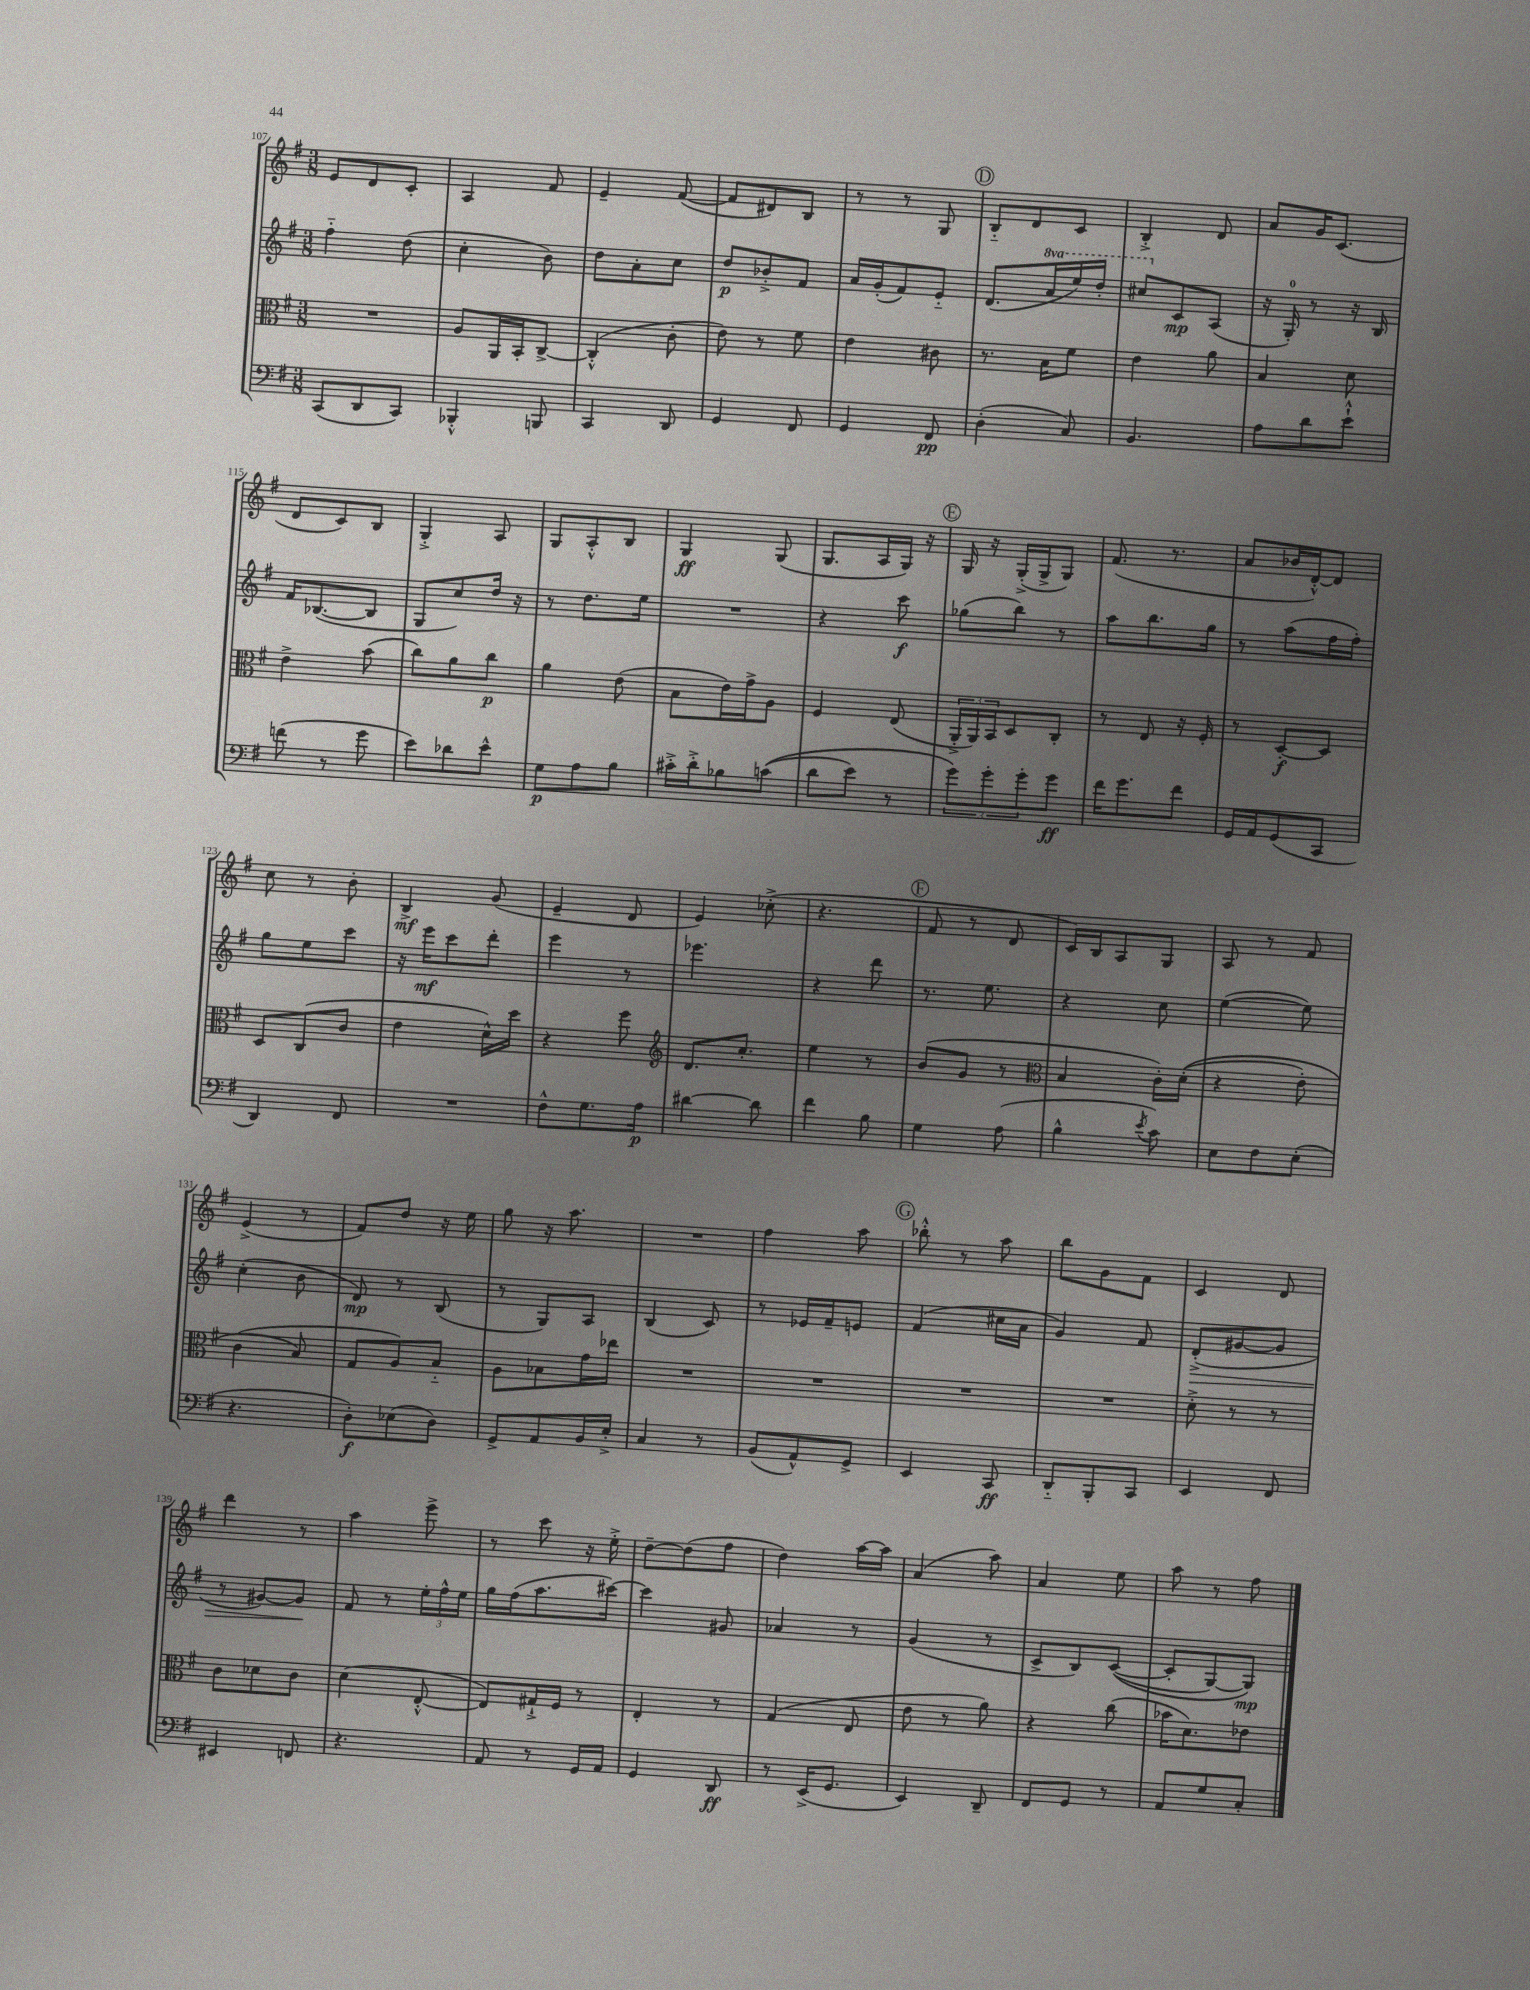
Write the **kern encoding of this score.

**kern	**dynam	**kern	**dynam	**kern	**dynam	**kern	**dynam
*part4	*part4	*part3	*part3	*part2	*part2	*part1	*part1
*staff4	*staff4	*staff3	*staff3	*staff2	*staff2	*staff1	*staff1
*clefF4	*	*clefC3	*	*clefG2	*	*clefG2	*
*k[f#]	*	*k[f#]	*	*k[f#]	*	*k[f#]	*
*M3/8	*	*M3/8	*	*M3/8	*	*M3/8	*
=107	=107	=107	=107	=107	=107	=107	=107
(8CC/L	.	4.r	.	4ff#\	.	8e/L	.
8DD/	.	.	.	.	.	8d/	.
8CC/J)	.	.	.	(8dd\	.	8c'/J	.
=108	=108	=108	=108	=108	=108	=108	=108
4BBB-X'^^/	.	8A/L	.	4cc'\	.	4A/	.
.	.	16AA/L	.	.	.	.	.
.	.	16BB'/J	.	.	.	.	.
8BBBn/	.	[8C^/J	.	8b\)	.	8f#/	.
=109	=109	=109	=109	=109	=109	=109	=109
4CC/	.	(4C'^^/]	.	8dd\L	.	4e~/	.
.	.	.	.	8a'\	.	.	.
8DD/	.	8c'\	.	8cc\J	.	([8f#/	.
=110	=110	=110	=110	=110	=110	=110	=110
4GG/	.	8e\)	.	8dd/L	p	8f#/L]	.
.	.	8r	.	8b-X'^/	.	8d#X/)	.
8FF#/	.	8f#\	.	8f#/J	.	8B/J	.
=111	=111	=111	=111	=111	=111	=111	=111
4GG/	.	4e\	.	16a/LL	.	8r	.
.	.	.	.	(16g'/J	.	.	.
.	.	.	.	8f#/)	.	8r	.
8FF#/	pp	8c#X\	.	8e/J	.	8G/	.
!!LO:REH:place=s1:t=D
=112	=112	=112	=112	=112	=112	=112	=112
(4D'\	.	8.r	.	(8.d/L	.	8B/L	.
.	.	.	.	.	.	8d/	.
*	*	*	*	*8va	*	*	*
.	.	16B\KL	.	16aa/L	.	.	.
8C/)	.	8f#\J	.	16eee/)	.	8c/J	.
.	.	.	.	16ddd'/JJ	.	.	.
=113	=113	=113	=113	=113	=113	=113	=113
4.BB/	.	4e\	.	8ccc#X/L	.	4B'^/	.
*	*	*	*	*X8va	*	*	*
.	.	.	.	8c/	mp	.	.
.	.	8a\	.	(8A/J	.	8d/	.
=114	=114	=114	=114	=114	=114	=114	=114
8A\L	.	4B/	.	16r	.	8a/L	.
.	.	.	.	16G'/)	.	.	.
8d\	.	.	.	8r	.	16g/K	.
.	.	.	.	.	.	(8.c/J	.
8e`^^\J	.	8d\	.	16r	.	.	.
.	.	.	.	16B/	.	.	.
!!LO:LB:g=z
=115	=115	=115	=115	=115	=115	=115	=115
(8fn\	.	4e^\	.	16f#/KL	.	8d/L	.
.	.	.	.	([8.B-X/	.	.	.
8r	.	.	.	.	.	8c/)	.
8g\	.	(8b\	.	8B-/J]	.	8B/J	.
=116	=116	=116	=116	=116	=116	=116	=116
8e\L)	.	8cc\L)	.	8G/L	.	4G'^/	.
8d-X\	.	8a\	.	8cc/)	.	.	.
8e^^\J	.	8cc\J	p	16dd/Jk	.	8A/	.
.	.	.	.	16r	.	.	.
=117	=117	=117	=117	=117	=117	=117	=117
8G\L	p	4a\	.	8r	.	8G/L	.
8A\	.	.	.	8.dd\L	.	8A'^^/	.
8B\J	.	(8e\	.	.	.	8B/J	.
.	.	.	.	16ee\Jk	.	.	.
=118	=118	=118	=118	=118	=118	=118	=118
16c#X'^\LL	.	8B\L	.	4.r	.	4G/	ff
16d'^\J	.	.	.	.	.	.	.
8B-X\	.	16e\L)	.	.	.	.	.
.	.	16g^\J	.	.	.	.	.
((8cn\J	.	8A\J	.	.	.	(8G/	.
=119	=119	=119	=119	=119	=119	=119	=119
8d\L	.	4F#/	.	4r	.	8.G/L	.
8e\J)	.	.	.	.	.	.	.
.	.	.	.	.	.	16A/L	.
8r	.	(8E/	.	8ccc\	f	16G/JJ)	.
.	.	.	.	.	.	16r	.
!!LO:REH:place=s1:t=E
=120	=120	=120	=120	=120	=120	=120	=120
12g\L)	.	24AA'^/LL	.	(8gg-X\L	.	16G/	.
.	.	24AA/)	.	.	.	.	.
.	.	.	.	.	.	16r	.
12g'\	.	24BB/J	.	.	.	.	.
.	.	8D/	.	8bb\J)	.	(16G'^/LL	.
12g'\	.	.	.	.	.	.	.
.	.	.	.	.	.	16G^/J	.
8g\J	ff	8C'/J	.	8r	.	8G/J)	.
=121	=121	=121	=121	=121	=121	=121	=121
16f#\KL	.	8r	.	8aa\L	.	(8.f#/	.
8.g\	.	.	.	.	.	.	.
.	.	8E/	.	8.bb\	.	.	.
.	.	.	.	.	.	8.r	.
8f#\J	.	16r	.	.	.	.	.
.	.	16F#'/	.	16gg\Jk	.	.	.
=122	=122	=122	=122	=122	=122	=122	=122
16GG/LL	.	8r	.	8r	.	8a/L	.
16AA/J	.	.	.	.	.	.	.
(8GG/	.	[8D'/L	f	(8aa\L	.	16b-X/L	.
.	.	.	.	.	.	[16d'^^/J)	.
8CC/J	.	8D/J]	.	16ff#\L	.	8d/J]	.
.	.	.	.	16ff#'\JJ)	.	.	.
!!LO:LB:g=z
=123	=123	=123	=123	=123	=123	=123	=123
4DD/)	.	8D/L	.	8gg\L	.	8cc\	.
.	.	(8C/	.	8ee\	.	8r	.
8FF#/	.	8c/J	.	8ccc\J	.	8b'\	.
=124	=124	=124	=124	=124	=124	=124	=124
4.r	.	4e\	.	16r	.	4B^/	mf
.	.	.	.	16eee\KL	mf	.	.
.	.	.	.	8ccc\	.	.	.
.	.	16d^^\LL)	.	8ddd'\J	.	(8g/	.
.	.	16dd\JJ	.	.	.	.	.
=125	=125	=125	=125	=125	=125	=125	=125
8F#^^\L	.	4r	.	4eee\	.	4e~/	.
8.G\	.	.	.	.	.	.	.
.	.	8ff#\	.	8r	.	8d/	.
16A\Jk	p	.	.	.	.	.	.
=126	=126	=126	=126	=126	=126	=126	=126
*	*	*clefG2	*	*	*	*	*
[4d#X\	.	8.d/L	.	4.eee-X\	.	4e/)	.
.	.	8.cc'/J	.	.	.	.	.
8d#\]	.	.	.	.	.	(8cc-X'^\	.
=127	=127	=127	=127	=127	=127	=127	=127
4f#\	.	4ee\	.	4r	.	4.r	.
8B\	.	8r	.	8ddd\	.	.	.
!!LO:REH:place=s1:t=F
=128	=128	=128	=128	=128	=128	=128	=128
4G\	.	(8b/L	.	8.r	.	8f#/	.
.	.	8g/J	.	.	.	8r	.
.	.	.	.	8.ee\	.	.	.
(8A\	.	8r	.	.	.	8d/	.
=129	=129	=129	=129	=129	=129	=129	=129
*	*	*clefC3	*	*	*	*	*
4B^^\	.	4B/	.	4r	.	16c/LL)	.
.	.	.	.	.	.	16B/J	.
.	.	.	.	.	.	8A/	.
8qe/	.	.	.	.	.	.	.
8c\)	.	16c'\LL)	.	8cc\	.	8G/J	.
.	.	((16d'\JJ	.	.	.	.	.
=130	=130	=130	=130	=130	=130	=130	=130
8E\L	.	4r	.	([4ee\	.	8A/	.
8F#\	.	.	.	.	.	8r	.
(8E'\J	.	8e'\)	.	8ee\])	.	8f#/	.
!!LO:LB:g=z
=131	=131	=131	=131	=131	=131	=131	=131
4.r	.	(4c\	.	(4cc'\	.	(4e^/	.
.	.	8B/)	.	8b\	.	8r	.
=132	=132	=132	=132	=132	=132	=132	=132
8D'\L)	f	8G/L	.	8d/)	mp	8f#/L)	.
(8E-X\	.	8A/)	.	8r	.	8dd/J	.
8D\J)	.	8B/J	.	(8B/	.	16r	.
.	.	.	.	.	.	16ee\	.
=133	=133	=133	=133	=133	=133	=133	=133
8GG^/L	.	8A\L	.	8r	.	8gg\	.
8AA/	.	8B-X\	.	8G/L)	.	16r	.
.	.	.	.	.	.	8.aa\	.
16BB/L	.	16g\L	.	8A/J	.	.	.
16E'^/JJ	.	16ee-X\JJ	.	.	.	.	.
=134	=134	=134	=134	=134	=134	=134	=134
4C/	.	4.r	.	(4B/	.	4.r	.
8r	.	.	.	8c/)	.	.	.
=135	=135	=135	=135	=135	=135	=135	=135
(8BB/L	.	4.r	.	8r	.	4ff#\	.
8AA^^/)	.	.	.	16e-X/LL	.	.	.
.	.	.	.	16f#~/J	.	.	.
8GG^/J	.	.	.	8en/J	.	8aa\	.
!!LO:REH:place=s1:t=G
=136	=136	=136	=136	=136	=136	=136	=136
4EE/	.	4.r	.	(4f#/	.	8bb-X'^^\	.
.	.	.	.	.	.	8r	.
8CC/	ff	.	.	16cc#X\LL	.	8aa\	.
.	.	.	.	16a\JJ	.	.	.
=137	=137	=137	=137	=137	=137	=137	=137
8DD/L	.	4.r	.	4g/)	.	8bb\L	.
8BBB'/	.	.	.	.	.	8g\	.
8CC/J	.	.	.	8f#/	.	8f#\J	.
=138	=138	=138	=138	=138	=138	=138	=138
!	!	!	!	!	!LO:HP:b	!	!
4EE/	.	8d'^\	.	(8d'^/L	>	4c/	.
.	.	8r	.	[8g#X/	.	.	.
8FF#/	.	8r	.	8g#/J]	.	8d/	.
!!LO:LB:g=z
=139	=139	=139	=139	=139	=139	=139	=139
4EE#X/	.	8c\L	.	8r	.	4ddd\	.
.	.	8d-X\	.	[8g#X/L)	.	.	.
8FFn/	.	8c\J	.	8g#/J]	.	8r	.
.	.	.	.	.	]	.	.
=140	=140	=140	=140	=140	=140	=140	=140
4.r	.	(4d\	.	8f#/	.	4aa\	.
.	.	.	.	8r	.	.	.
.	.	[8E'^^/	.	24ee'\LL	.	8eee^\	.
.	.	.	.	24ff#^^\	.	.	.
.	.	.	.	24ee\JJ	.	.	.
=141	=141	=141	=141	=141	=141	=141	=141
8AA/	.	8E/L])	.	16gg\LL	.	8r	.
.	.	.	.	(16ff#\J	.	.	.
8r	.	16G#X`^/L	.	8.aa\	.	8ccc\	.
.	.	16F#/JJ	.	.	.	.	.
16GG/LL	.	8r	.	.	.	16r	.
16AA/JJ	.	.	.	[16ccc#X\Jk)	.	16ee'^\	.
=142	=142	=142	=142	=142	=142	=142	=142
4GG/	.	4E'/	.	4ccc#\]	.	[8dd~\L	.
.	.	.	.	.	.	(8dd\]	.
8DD/	ff	8r	.	8g#X/	.	8ff#\J	.
=143	=143	=143	=143	=143	=143	=143	=143
8r	.	(4G/	.	4a-X/	.	4dd\)	.
(16EE^/KL	.	.	.	.	.	.	.
8.GG/J	.	.	.	.	.	.	.
.	.	8E/	.	8r	.	[16aa\LL	.
.	.	.	.	.	.	16aa\JJ]	.
=144	=144	=144	=144	=144	=144	=144	=144
4EE/)	.	8e\	.	(4g/	.	(4a/	.
.	.	8r	.	.	.	.	.
8DD~/	.	8a\)	.	8r	.	8aa\)	.
=145	=145	=145	=145	=145	=145	=145	=145
8FF#/L	.	4r	.	8c^/L	.	4a/	.
8GG/J	.	.	.	8B/)	.	.	.
8r	.	(8cc\	.	(([8c/J	.	8ee\	.
=146	=146	=146	=146	=146	=146	=146	=146
8AA/L	.	16b-X\KL	.	8c'/L]	.	8aa\	.
.	.	8.d\)	.	.	.	.	.
8G/	.	.	.	[8G/)	.	8r	.
8C'/J	.	8e-X\J	.	8G/J])	mp	8ff#\	.
==	==	==	==	==	==	==	==
*-	*-	*-	*-	*-	*-	*-	*-
